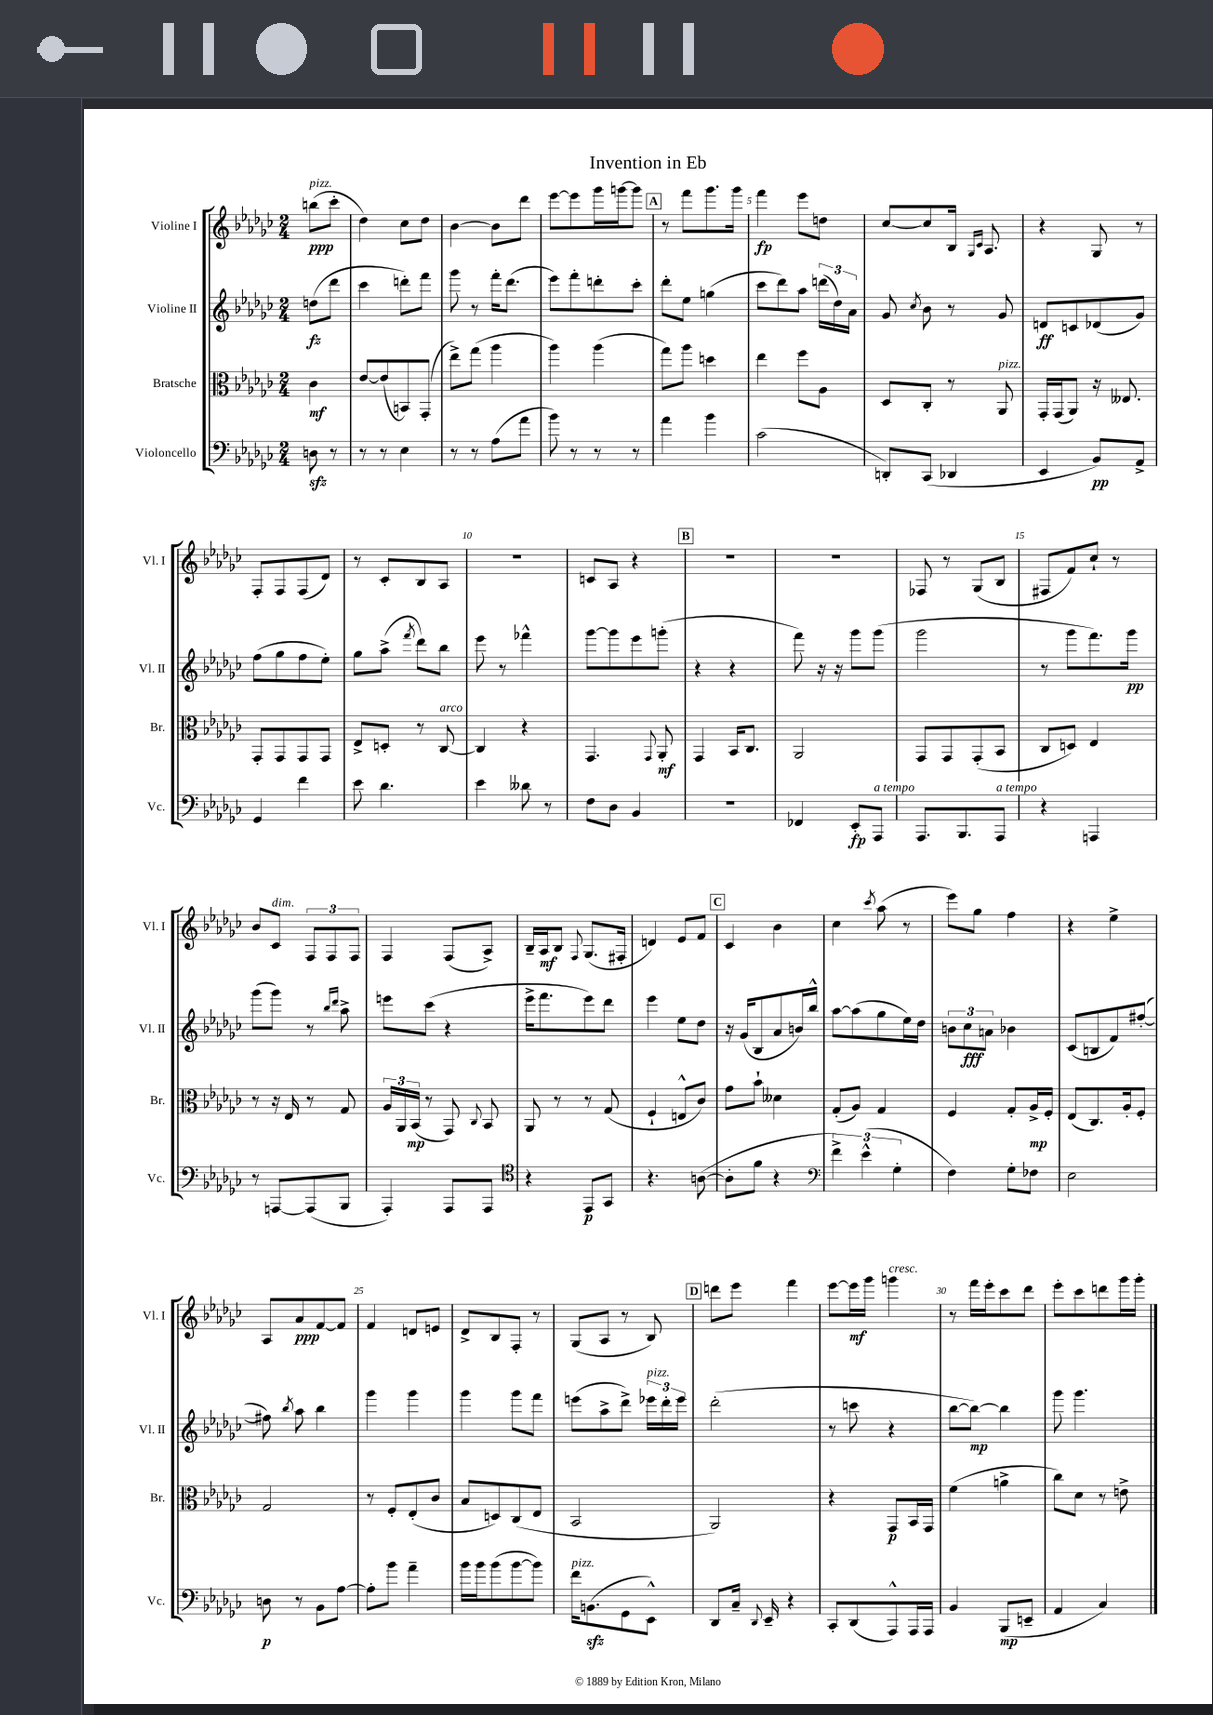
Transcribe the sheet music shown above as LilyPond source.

\header { title = "Invention in Eb" }
<<
\new StaffGroup <<
\new Staff = "s0" \with { instrumentName = "Violine I" shortInstrumentName = "Vl. I" } {
    \clef treble \key ges \major \numericTimeSignature \time 2/4 \partial 4
    \autoBeamOff b''8[\ppp^\markup { \italic "pizz." }( ces'''8]-. |
    des''4) ces''8[ des''8] |
    bes'4~ bes'8[ des'''8] |
    ees'''8[~ ees'''8 ges'''16 g'''16~ g'''8] |
    \mark \markup { \box "A" } r8 f'''8[ ges'''8. ges'''16] |
    f'''4\fp ees'''8[ d''8] |
    ces''8[~ ces''8 bes16] \grace { ges16[ ces'16] } aes8. |
    r4 ges8 r8 |
    f8[-. f8 f8( des'8]) |
    r8 ces'8[-. bes8 aes8] |
    r2 |
    c'8[ aes8] r4 |
    \mark \markup { \box "B" } R2 |
    R2 |
    fes8 r8 ges8[( bes8] |
    fis8[ f'8) ces''8]-! r8 |
    bes'8[ ces'8]^\markup { \italic "dim." } \tuplet 3/2 { f8[ f8 f8] } |
    f4 f8[( aes8]->) |
    bes16[-- aes16\mf bes8] \appoggiatura { f8 } ges8.[( fis16]-. |
    d'4) ees'8[ f'8] |
    \mark \markup { \box "C" } ces'4 bes'4 |
    ces''4 \acciaccatura { ces'''8 } aes''8( r8 |
    ees'''8[) ges''8] f''4 |
    r4 ees''4-> |
    aes8[ aes'8\ppp f'8~ f'8] |
    f'4 d'8[ e'8] |
    des'8[-> bes8 f8]-. r8 |
    ges8[( aes8] r8 bes8) |
    \mark \markup { \box "D" } d'''8[ ees'''8] f'''4 |
    ees'''8[~ ees'''16\mf ges'''16] g'''4^\markup { \italic "cresc." } |
    r8 f'''16[ ees'''16-. ces'''8 des'''8] |
    ees'''8[-. ces'''8 d'''8 ges'''16 ges'''16]-. \bar "|." |
}
\new Staff = "s1" \with { instrumentName = "Violine II" shortInstrumentName = "Vl. II" } {
    \clef treble \key ges \major \numericTimeSignature \time 2/4 \partial 4
    \autoBeamOff d''8[\fz( des'''8] |
    ces'''4 d'''8[-.) f'''8] |
    ges'''8 r8 f'''16[-. des'''8.]( |
    ees'''8[) f'''8-. d'''8-. ces'''8]-. |
    \mark \markup { \box "A" } des'''8[-. ees''8] g''4( |
    ces'''8[ des'''8) aes''8] \tuplet 3/2 { d'''16[( des''16) aes'16] } |
    ges'8 \acciaccatura { ces''8 } bes'8 r8 ges'8 |
    d'8[\ff c'8 des'8( ges'8]) |
    f''8[( ges''8 f''8 ees''8]-.) |
    ges''8[ aes''8]->( \acciaccatura { f'''8 } des'''8[) bes''8] |
    ees'''8 r8 fes'''4-^ |
    ges'''8[~ ges'''8 ees'''8 g'''8]-.( |
    \mark \markup { \box "B" } r4 r4 |
    f'''8) r16 r16 ges'''8[ ges'''8]( |
    ges'''2 |
    r8 ges'''8[ f'''8.) ges'''16]\pp |
    ges'''8[( ges'''8]) r8 \grace { bes''16[ des'''16] } aes''8-> |
    e'''8[ ces'''8]( r4 |
    ees'''16[-> f'''8. ees'''8) des'''8] |
    ees'''4 ees''8[ des''8] |
    \mark \markup { \box "C" } r16 ges'16[( bes8 aes'8 b'16) bes''16]-^ |
    aes''8[~ aes''8( ges''8 ees''16) des''16] |
    \tuplet 3/2 { b'8[ ces''8\fff a'8] } bes'4 |
    ces'8[( b8 f'8) fis''8]~-.( |
    fis''8) \acciaccatura { bes''8 } aes''8 bes''4 |
    ges'''4 ges'''4 |
    ges'''4 ges'''8[ f'''8] |
    e'''8[( aes''8-> des'''8]->) \tuplet 3/2 { ees'''16[^\markup { \italic "pizz." } des'''16-. ees'''16] } |
    \mark \markup { \box "D" } des'''2-.( |
    r8 c'''8 r4 |
    bes''8[~ bes''8]~\mp) bes''4 |
    ges'''8 ges'''4. \bar "|." |
}
\new Staff = "s2" \with { instrumentName = "Bratsche" shortInstrumentName = "Br." } {
    \clef alto \key ges \major \numericTimeSignature \time 2/4 \partial 4
    \autoBeamOff ces'4\mf |
    ees'8[~ ees'8( b,8) ges,8]-.( |
    ees''8[->) ges''8]( aes''4 |
    aes''4) aes''4( |
    \mark \markup { \box "A" } ges''8[) aes''8] d''4 |
    ees''4 f''8[ aes8] |
    des8[ ces8]-. r8 aes,8^\markup { \italic "pizz." } |
    ges,16[-. ges,16( aes,8]) r16 eeses8. |
    ges,8[-. ges,8 ges,8 ges,8] |
    ees8[-> d8]-. r8 ces8~^\markup { \italic "arco" } |
    ces4 r4 |
    ges,4. \appoggiatura { ges,8 } aes,8-.\mf |
    \mark \markup { \box "B" } ges,4 bes,16[ ces8.] |
    aes,2 |
    ges,8[ ges,8 ges,8-.( bes,8] |
    ces8[ d8]) ees4 |
    r8 r16 ees16 r8 ges8 |
    \tuplet 3/2 { aes16[ aes,16 bes,16]\mp( } r8 ges,8) \appoggiatura { ces8 } bes,8 |
    aes,8 r8 r8 ges8( |
    f4-! e8[-^ ces'8]) |
    \mark \markup { \box "C" } ges'8[ bes'8]-! deses'4 |
    ges8[-.( aes8]) ges4 |
    f4 ges8[-. aes16->\mp f16]-. |
    ees8[( ces8.) aes16-. f8]-. |
    ges2 |
    r8 f8[-. ees8-.( ces'8] |
    bes8[ d8) ces8( ees8] |
    bes,2 |
    \mark \markup { \box "D" } aes,2) |
    r4 ges,8[\p bes,16 ges,16] |
    f'4( a'4-> |
    ces''8[) des'8] r8 e'8-> \bar "|." |
}
\new Staff = "s3" \with { instrumentName = "Violoncello" shortInstrumentName = "Vc." } {
    \clef bass \key ges \major \numericTimeSignature \time 2/4 \partial 4
    \autoBeamOff d8\sfz r8 |
    r8 r8 ees4 |
    r8 r8 aes8[( aes'8] |
    bes'8) r8 r8 r8 |
    \mark \markup { \box "A" } aes'4 bes'4 |
    ces'2( |
    d,8[-.) ces,8]( des,4 |
    ees,4 bes,8[\pp) aes,8]-> |
    ges,4 f'4 |
    ees'8 des'4. |
    ees'4 deses'8 r8 |
    f8[ des8] bes,4 |
    \mark \markup { \box "B" } R2 |
    fes,4 ees,8[-.\fp aes,,8]^\markup { \italic "a tempo" } |
    aes,,8.[ bes,,8. aes,,8]^\markup { \italic "a tempo" } |
    r4 a,,4 |
    r8 a,,8[~ a,,8( bes,,8] |
    aes,,4-.) aes,,8[ aes,,8] |
    \clef tenor r4 ees,8[\p ges,8] |
    r4. a8~( |
    \mark \markup { \box "C" } a8[-. f'8] r4 |
    \clef bass \tuplet 3/2 { f'4->) ees'4-^( ges4-. } |
    f4) ges8[-. fes8] |
    ees2 |
    d8\p r8 bes,8[ aes8]~ |
    aes8[-. bes'8] aes'4-- |
    bes'16[ bes'16 bes'8( bes'8~ bes'8]) |
    f'16[^\markup { \italic "pizz." } b,8.\sfz( ges,8 ees,8]-^) |
    \mark \markup { \box "D" } des,8[ ces16]-- \appoggiatura { des,8 } ees,16-- r4 |
    ces,8[-. des,8( aes,,8-^) aes,,16 aes,,16] |
    bes,4 bes,,8[\mp( e,8]-- |
    aes,4 ces4) \bar "|." |
}
>>
>>
\layout { \context { \Score \override BarNumber.break-visibility = ##(#f #t #t) barNumberVisibility = #(every-nth-bar-number-visible 5) } }
